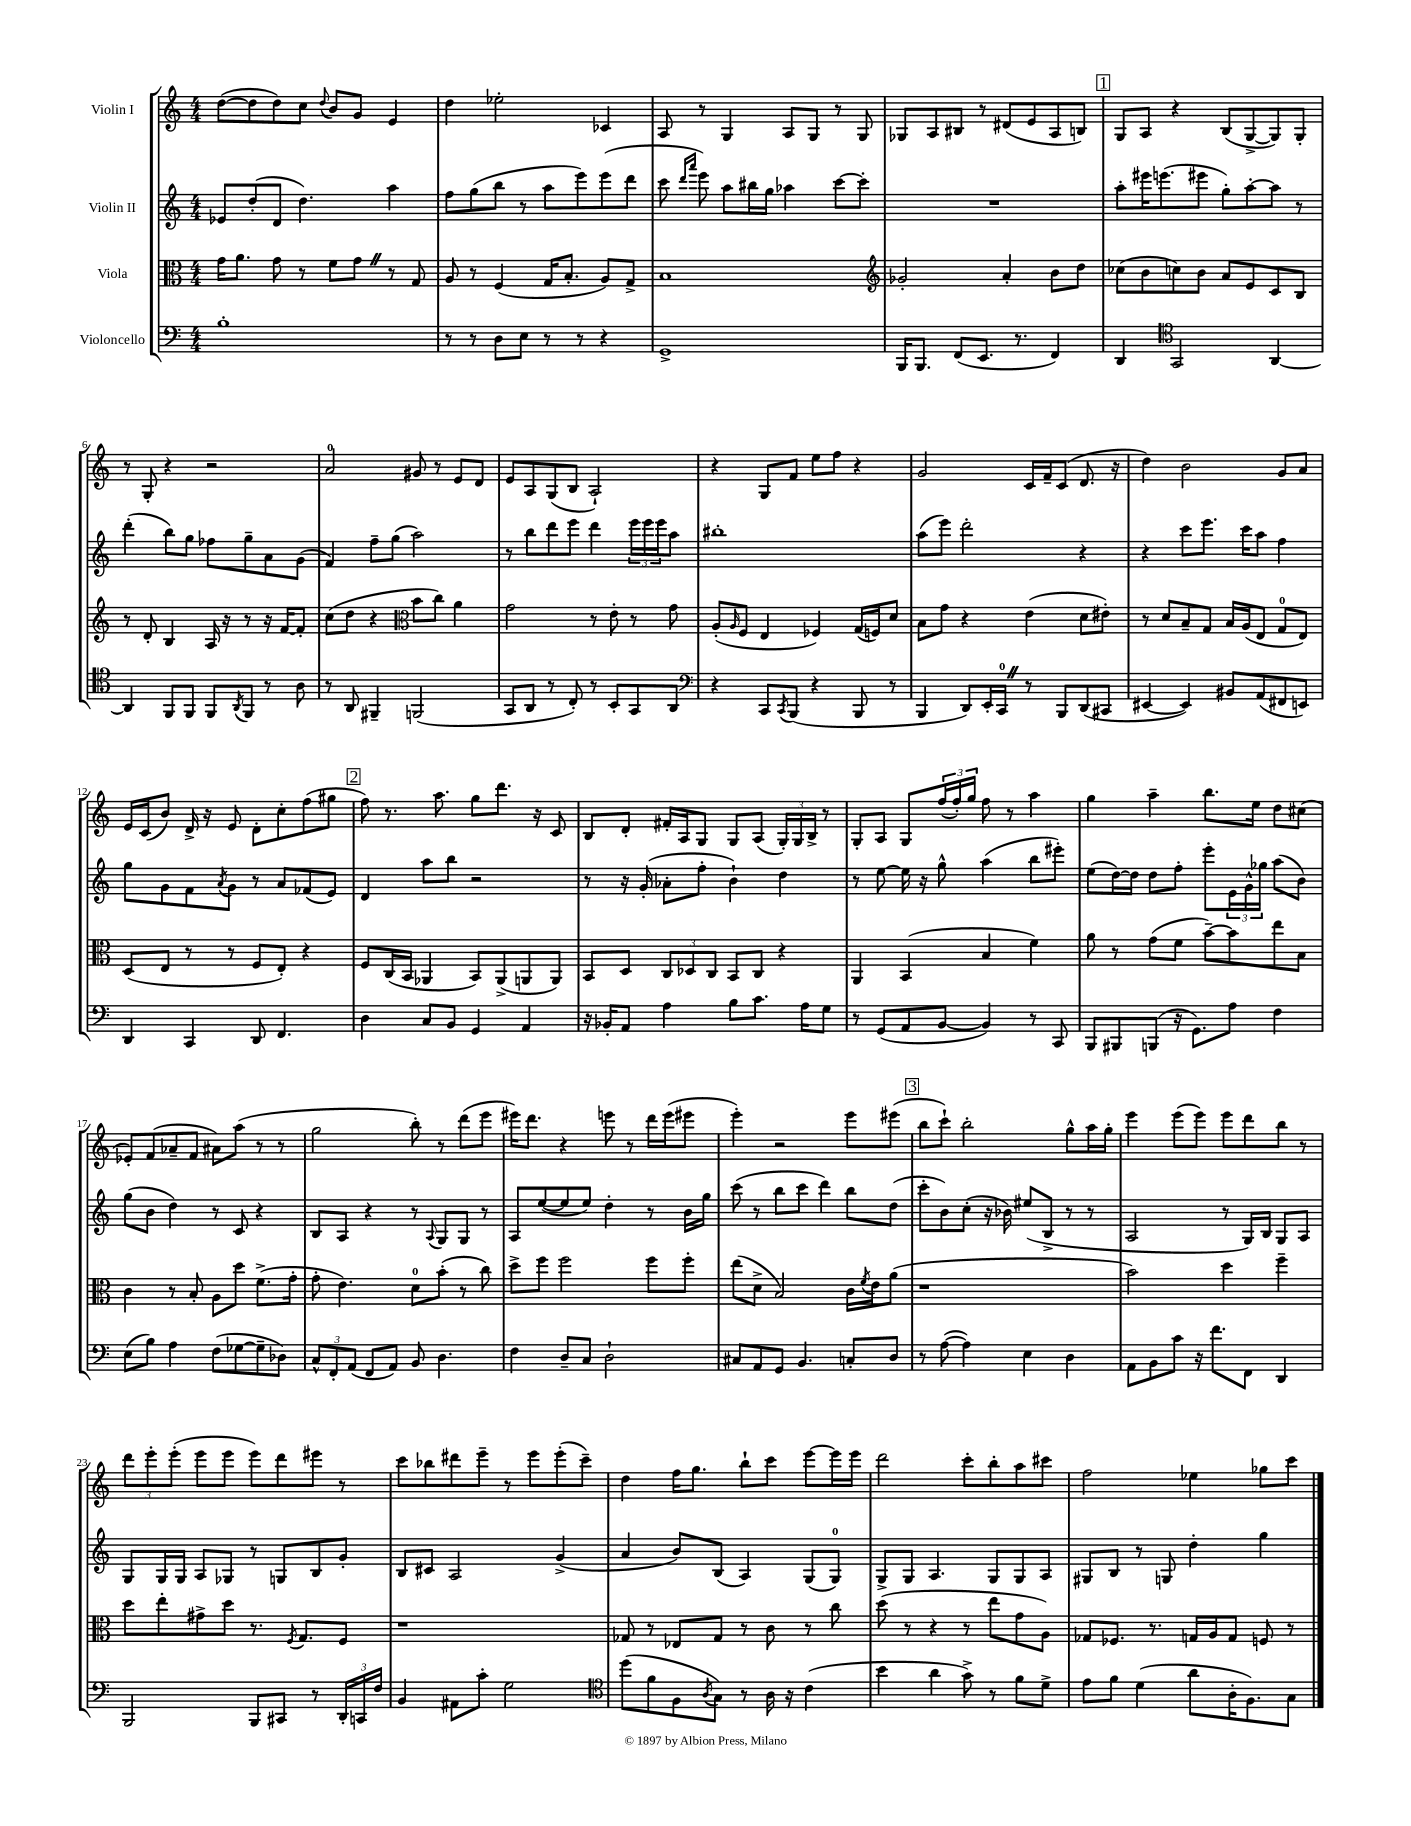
<<
\new StaffGroup <<
\new Staff = "s0" \with { instrumentName = "Violin I" } {
    \clef treble \key c \major \numericTimeSignature \time 4/4
    d''8~( d''8 d''8) c''8 \appoggiatura { d''8 } b'8 g'8 e'4 |
    d''4 ees''2-. ces'4 |
    a8 r8 g4 a8 g8 r8 g8 |
    ges8 a8 bis8 r8 dis'8( e'8 a8 b8) |
    \mark \markup { \box "1" } g8 a8 r4 b8( g8~-> g8) g8-. |
    r8 g8-. r4 r2 |
    a'2-0 gis'8 r8 e'8 d'8 |
    e'8 a8 g8( b8 a2-!) |
    r4 g8 f'8 e''8 f''8 r4 |
    g'2 c'16 f'16-- c'8( d'8. r16 |
    d''4) b'2 g'8 a'8 |
    e'16 c'16( b'8) d'16-> r16 e'8 d'8-. c''8-. f''8( gis''8 |
    \mark \markup { \box "2" } f''8) r8. a''8. g''8 d'''8. r16 c'8 |
    b8 d'8-. fis'16-. a16 g8 g8 a8( \tuplet 3/2 { g16-.) g16 b16-> } r8 |
    g8-. a8 g8 \tuplet 3/2 { f''16( f''16-.) g''16 } f''8 r8 a''4 |
    g''4 a''4-- b''8. e''16 d''8 cis''8( |
    ees'8-.) f'8( aes'8-- f'8 ais'8) a''8( r8 r8 |
    g''2 b''8-.) r8 d'''8( e'''8 |
    eis'''16) d'''8. r4 e'''8 r8 d'''16 e'''16( eis'''8 |
    e'''4-.) r2 e'''8 eis'''8( |
    \mark \markup { \box "3" } b''8 c'''8-!) b''2-. g''8-^ a''16 g''16-. |
    e'''4 e'''8( e'''8) e'''8 d'''8 b''8 r8 |
    \tuplet 3/2 { d'''8 e'''8-. e'''8-.( } e'''8 e'''8 e'''8) d'''8 eis'''8 r8 |
    c'''8 bes''8 dis'''8 e'''8-- r8 e'''8 e'''8-.( c'''8--) |
    d''4 f''16 g''8. b''8-! c'''8 e'''8~ e'''16 e'''16 |
    d'''2 c'''8-. b''8-. a''8 cis'''8 |
    f''2 ees''4 ges''8 c'''8 \bar "|." |
}
\new Staff = "s1" \with { instrumentName = "Violin II" } {
    \clef treble \key c \major \numericTimeSignature \time 4/4
    ees'8 d''8-.( d'8 d''4.) a''4 |
    f''8 g''8( b''8 r8 a''8 e'''8) e'''8( d'''8 |
    c'''8 \grace { d'''16 a'''16 } e'''8) a''8 bis''16 g''16 aes''4 c'''8~ c'''8-. |
    R1 |
    \mark \markup { \box "1" } a''8-. eis'''16 e'''8.( eis'''8 g''8-.) a''8~-. a''8 r8 |
    d'''4-.( b''8) g''8 fes''8 g''8-- a'8 g'8( |
    f'4) f''8-- g''8( a''2) |
    r8 b''8 d'''8 e'''8 d'''4 \tuplet 3/2 { e'''16 e'''16 e'''16 } a''8 |
    bis''1-. |
    a''8( e'''8) d'''2-. r4 |
    r4 c'''8 e'''8. c'''16 a''8 f''4 |
    g''8 g'8 f'8 \acciaccatura { a'8 } g'8 r8 a'8 fes'8( e'8) |
    \mark \markup { \box "2" } d'4 a''8 b''8 r2 |
    r8 r16 g'16-.( aes'8-. f''8-. b'4-!) d''4 |
    r8 e''8~ e''16 r16 g''8-^ a''4( b''8 eis'''8-.) |
    e''8( d''16~) d''16 d''8 f''8-. e'''8-. \tuplet 3/2 { e'16 g'16-^ ges''16 } a''8( b'8) |
    g''8( b'8 d''4) r8 c'8 r4 |
    b8 a8 r4 r8 \appoggiatura { a8 } g8 g8 r8 |
    a8 e''8~( e''8 e''8) d''4-. r8 b'16 g''16 |
    c'''8( r8 b''8 c'''8 d'''4) b''8 d''8( |
    \mark \markup { \box "3" } c'''8-. b'8) c''8-.( r16 bes'16) eis''8( b8-> r8 r8 |
    a2 r8 g16) b16 g8 a8 |
    g8 g16 g16 a8 ges8 r8 g8 b8 g'8-. |
    b8 cis'8 a2 g'4->( |
    a'4 b'8) b8( a4) g8( g8-0) |
    g8-> g8 a4. g8 g8 a8 |
    gis8 b8 r8 g8 d''4-. g''4 \bar "|." |
}
\new Staff = "s2" \with { instrumentName = "Viola" } {
    \clef alto \key c \major \numericTimeSignature \time 4/4
    g'16 a'8. g'8 r8 f'8 g'8 \once \override BreathingSign.text = \markup { \musicglyph "scripts.caesura.straight" } \breathe r8 g8 |
    a8 r8 f4( g16 b8.-. a8) g8-> |
    b1 |
    \clef treble ges'2-. a'4-. b'8 d''8 |
    \mark \markup { \box "1" } ces''8( b'8 c''8) b'8 a'8 e'8 c'8 b8 |
    r8 d'8-. b4 a16 r16 r8 r16 f'16~ f'8-. |
    c''8( d''8 r4 \clef alto b'8 c''8) a'4 |
    g'2 r8 e'8-. r8 g'8 |
    a8-.( \grace { a16 } f8 e4 fes4) g16( f16) d'8 |
    b8 g'8 r4 e'4( d'8 eis'8-.) |
    r8 d'8 b8-- g8 b16 a16( e8 g8-0 e8) |
    d8( e8 r8 r8 f8 e8-.) r4 |
    \mark \markup { \box "2" } f8 c16( b,16 aes,4 b,8) aes,8->( a,8 a,8) |
    b,8 d8 \tuplet 3/2 { c8 des8 c8 } b,8 c8 r4 |
    a,4 b,4( b4 f'4) |
    a'8 r8 g'8( f'8 b'8~--) b'8 e''8 b8 |
    c'4 r8 b8-. a8 d''8 f'8.->( g'16-. |
    g'8-. e'4.) d'8-0 b'8-.( r8 c''8) |
    d''8-> f''8 f''2 f''8 f''8-. |
    e''8( d'8-> b2) c'16 \acciaccatura { f'8 } e'16 a'8( |
    \mark \markup { \box "3" } r1 |
    b'2) d''4 f''4-- |
    d''8 e''8-. gis'8-> d''8 r8. \acciaccatura { f8 } g8. f8 |
    r1 |
    ges8 r8 ees8 ges8 r8 c'8 r8 c''8 |
    d''8( r8 r4 r8 e''8 g'8 a8) |
    ges8 fes8. r8. g16 a16 g8 f8 r8 \bar "|." |
}
\new Staff = "s3" \with { instrumentName = "Violoncello" } {
    \clef bass \key c \major \numericTimeSignature \time 4/4
    b1-. |
    r8 r8 d8 e8 r8 r8 r4 |
    g,1-> |
    b,,16 b,,8. f,8( e,8. r8. f,4) |
    \mark \markup { \box "1" } d,4 \clef tenor g,2 a,4~ |
    a,4 f,8 f,8 f,8 \acciaccatura { a,8 } f,8 r8 a8 |
    r8 a,8 fis,4-- f,2( |
    g,8 a,8 r8 c8-.) r8 b,8-. g,8 a,8 |
    \clef bass r4 c,8 \acciaccatura { c,8 } b,,8( r4 b,,8 r8 |
    b,,4 d,8) e,16-. c,16-0 \once \override BreathingSign.text = \markup { \musicglyph "scripts.caesura.straight" } \breathe r8 b,,8 d,8( cis,8 |
    eis,4~ eis,4) bis,8 a,8( fis,8 e,8) |
    d,4 c,4 d,8 f,4. |
    \mark \markup { \box "2" } d4 c8 b,8 g,4 a,4 |
    r16 bes,16-. a,8 a4 b8 c'8. a16 g8 |
    r8 g,8( a,8 b,8~ b,4) r8 c,8 |
    b,,8 bis,,8 b,,8( r16 g,8.) a8 f4 |
    e8( b8) a4 f8( ges8~ ges8-- des8) |
    \tuplet 3/2 { c8-^ f,8-. a,8( } f,8 a,8) b,8 d4. |
    f4 d8-- c8 d2-! |
    cis8 a,8 g,8 b,4. c8-. d8 |
    \mark \markup { \box "3" } r8 a8~( a4) e4 d4 |
    a,8 b,8 c'8 r16 f'8. f,8 d,4 |
    b,,2 b,,8 cis,8 r8 \tuplet 3/2 { d,16-. c,16 f16 } |
    b,4 ais,8 c'8-. g2 |
    \clef tenor d''8( f'8 f8 \acciaccatura { a8 } g8) r8 a16 r16 c'4( |
    b'4 a'4 g'8->) r8 f'8 d'8-> |
    e'8 f'8 d'4( a'8 a16-. f8.) g8 \bar "|." |
}
>>
>>
